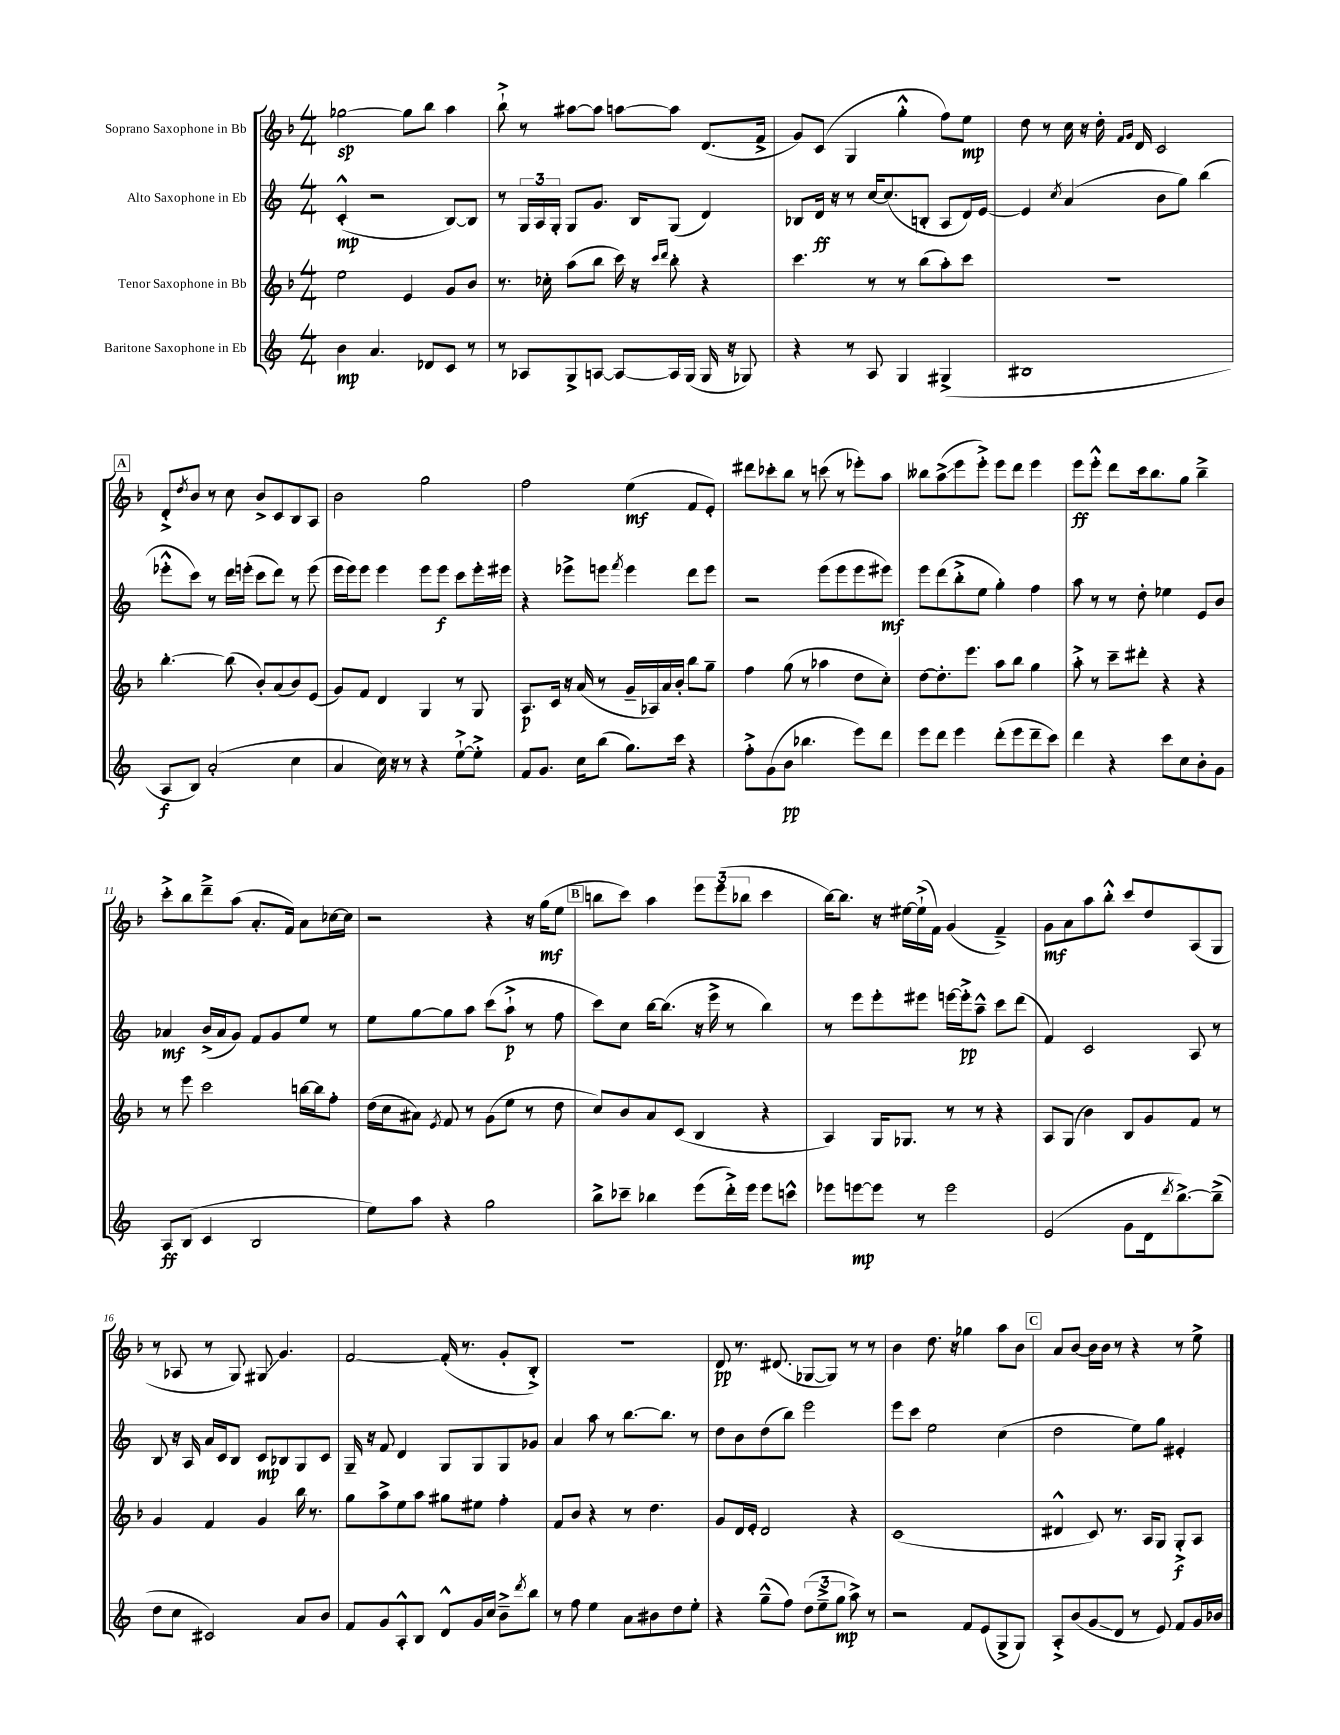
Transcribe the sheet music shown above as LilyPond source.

<<
\new StaffGroup <<
\new Staff = "s0" \with { instrumentName = "Soprano Saxophone in Bb" } {
    \clef treble \key f \major \numericTimeSignature \time 4/4
    ges''2~\sp ges''8 bes''8 a''4 |
    bes''8-!-> r8 ais''8~ ais''8 a''8~ a''8 d'8.( f'16-> |
    g'8) c'8( g4 g''4-.-^ f''8) e''8\mp |
    d''8 r8 c''16 r16 d''16-. \grace { f'16 g'16 } d'16 c'2 |
    \mark \markup { \box "A" } d'8-.-> \acciaccatura { d''8 } bes'8 r8 c''8 bes'8-> c'8 bes8 a8 |
    bes'2 g''2 |
    f''2 e''4\mf( f'8 e'8-.) |
    dis'''8 ces'''8-. bes''8 r8 c'''8( r8 ees'''8-.) a''8 |
    beses''8 a''8->\glissando( e'''8 e'''8-.->) e'''8 d'''8 e'''4 |
    e'''8\ff e'''8-.-^ d'''8 c'''16 bes''8. g''8 bes''4---> |
    c'''8-.-> bes''8 d'''8---> a''8( a'8.-. f'16) a'8 ces''16~ ces''16 |
    r2 r4 r16 g''16\mf( e''8 |
    \mark \markup { \box "B" } b''8 c'''8) a''4 \tuplet 3/2 { e'''8 e'''8( bes''8 } c'''4 |
    bes''16~) bes''8. r16 eis''16~ eis''16-!->( f'16) g'4( f'4--->) |
    g'8\mf a'8 a''8 bes''8-.-^ c'''8 d''8 a8( g8 |
    r8 aes8 r8 g8) gis8\glissando g'4. |
    f'2~ f'16-.( r8. g'8-. bes8-.->) |
    R1 |
    d'8\pp r8. dis'8.( ges8~ ges8) r8 r8 |
    bes'4 d''8. r16 ges''4 a''8 bes'8 |
    \mark \markup { \box "C" } a'8 bes'8~ bes'16 bes'16 r8 r4 r8 e''8-> \bar "|." |
}
\new Staff = "s1" \with { instrumentName = "Alto Saxophone in Eb" } {
    \clef treble \key c \major \numericTimeSignature \time 4/4
    c'4-.-^\mp( r2 b8~) b8 |
    r8 \tuplet 3/2 { g16 a16 g16-. } g8 g'8. b16 g8( d'4) |
    bes8 d'16\ff r16 r8 c''16~ c''8.( b8-. a8 d'16) e'16~ |
    e'4 \acciaccatura { c''8 } a'4( b'8 g''8) b''4( |
    \mark \markup { \box "A" } ees'''8-.-^ c'''8) r8 d'''16 e'''16-.( c'''8 d'''8) r8 e'''8( |
    e'''16 e'''16) e'''8 e'''4 e'''8 e'''8\f c'''8 e'''16-. eis'''16 |
    r4 ees'''8-> e'''8 \acciaccatura { f'''8 } e'''4 d'''8 e'''8 |
    r2 e'''8( e'''8 e'''8 eis'''8\mf) |
    e'''8 d'''8( b''8-.-> e''8 g''4-.) f''4 |
    a''8 r8 r8 d''8-. ees''4 e'8 b'8 |
    aes'4\mf b'16->( aes'16 g'8) f'8 g'8 e''8 r8 |
    e''8 g''8~ g''8 a''8 c'''8( a''8-!->\p r8 f''8 |
    \mark \markup { \box "B" } c'''8) c''8 b''16~ b''8.( r16 e'''16-> r8 b''4) |
    r8 e'''8 e'''8-. eis'''8 e'''16~ e'''16-.->\pp a''8---^ c'''8 d'''8( |
    f'4) c'2 a8 r8 |
    b8 r16 a16 a'16 c'16 b8 c'8\mp bes8 g8 c'8 |
    g16-- r16 f'8 d'4 g8 g8 g8 ges'8 |
    a'4 a''8 r8 b''8.~ b''8. r8 |
    d''8 b'8 d''8( b''8) e'''2 |
    e'''8 c'''8 e''2 c''4( |
    \mark \markup { \box "C" } d''2 e''8) g''8 eis'4-. \bar "|." |
}
\new Staff = "s2" \with { instrumentName = "Tenor Saxophone in Bb" } {
    \clef treble \key f \major \numericTimeSignature \time 4/4
    e''2 e'4 g'8 bes'8 |
    r8. ces''16-. a''8( bes''8 c'''16) r16 \grace { c'''16 d'''16 } bes''8-. r4 |
    c'''4. r8 r8 bes''8( a''8-.) c'''8 |
    R1 |
    \mark \markup { \box "A" } bes''4.~-. bes''8( bes'8-.) a'8( bes'8) e'8( |
    g'8) f'8 d'4 g4 r8 g8 |
    a8.\p c'16 r16 a'16( r8 g'16-- aes16) a'16 bes'16-. bes''8 g''8-- |
    f''4 g''8( r8 aes''4 d''8 c''8-.) |
    d''8~ d''8.-. e'''8. a''8 bes''8 g''4 |
    a''8-.-> r8 c'''8-- dis'''8-. r4 r4 |
    r8 e'''8 c'''2 b''16~ b''16 f''8-. |
    d''16( c''16 ais'8) \acciaccatura { e'8 } f'8 r8 g'8( e''8 r8 d''8 |
    \mark \markup { \box "B" } c''8) bes'8 a'8 c'8( bes4 r4 |
    a4) g16 ges8. r8 r8 r4 |
    a8 g8( bes'4) bes8 g'8 f'8 r8 |
    g'4 f'4 g'4 bes''16 r8. |
    g''8 a''8-> e''8 a''8 gis''8 eis''8 f''4-. |
    f'8 bes'8 r4 r8 d''4. |
    g'8 d'16 e'16-. d'2 r4 |
    c'1( |
    \mark \markup { \box "C" } dis'4-^ c'8) r8. a16 g8 g8-.->\f a8 \bar "|." |
}
\new Staff = "s3" \with { instrumentName = "Baritone Saxophone in Eb" } {
    \clef treble \key c \major \numericTimeSignature \time 4/4
    b'4\mp a'4. des'8 c'8 r8 |
    r8 aes8 g8-> a8~ a8~ a16 g16( g16 r16 ges8) |
    r4 r8 a8 g4 gis4->( |
    bis1 |
    \mark \markup { \box "A" } a8\f b8) a'2-.( c''4 |
    a'4 c''16) r16 r8 r4 e''8~-!-> e''8-.-> |
    f'8 g'8. c''16 b''8( g''8.) c'''16 r4 |
    f''8-.-> g'8( b'8\pp bes''4. e'''8) d'''8 |
    e'''8 d'''8 e'''4 d'''8-.( e'''8 d'''8-- c'''8) |
    d'''4 r4 c'''8 c''8 b'8-. g'8 |
    a8\ff b8( c'4 b2 |
    e''8) a''8 r4 g''2 |
    \mark \markup { \box "B" } b''8-> ces'''8-- bes''4 e'''8( d'''16-.->) e'''16 e'''8 c'''8-^ |
    ees'''8 e'''8~\mp e'''8 r8 e'''2 |
    e'2( g'8 d'16 \acciaccatura { d'''8 } b''8.~->) b''8--->( |
    d''8 c''8 cis'2) a'8 b'8 |
    f'8 g'8 a8-.-^ b8 d'8-^ g'16 c''16 b'8---> \acciaccatura { d'''8 } b''8 |
    r8 f''8 e''4 a'8 bis'8 d''8 e''8-. |
    r4 g''8---^( f''8) \tuplet 3/2 { d''8( e''8---> g''8\mp } a''8->) r8 |
    r2 f'8 e'8( g8-> g8) |
    \mark \markup { \box "C" } a8-.-> b'8( g'8\glissando d'8 r8 e'8) f'8 g'16 bes'16 \bar "|." |
}
>>
>>
